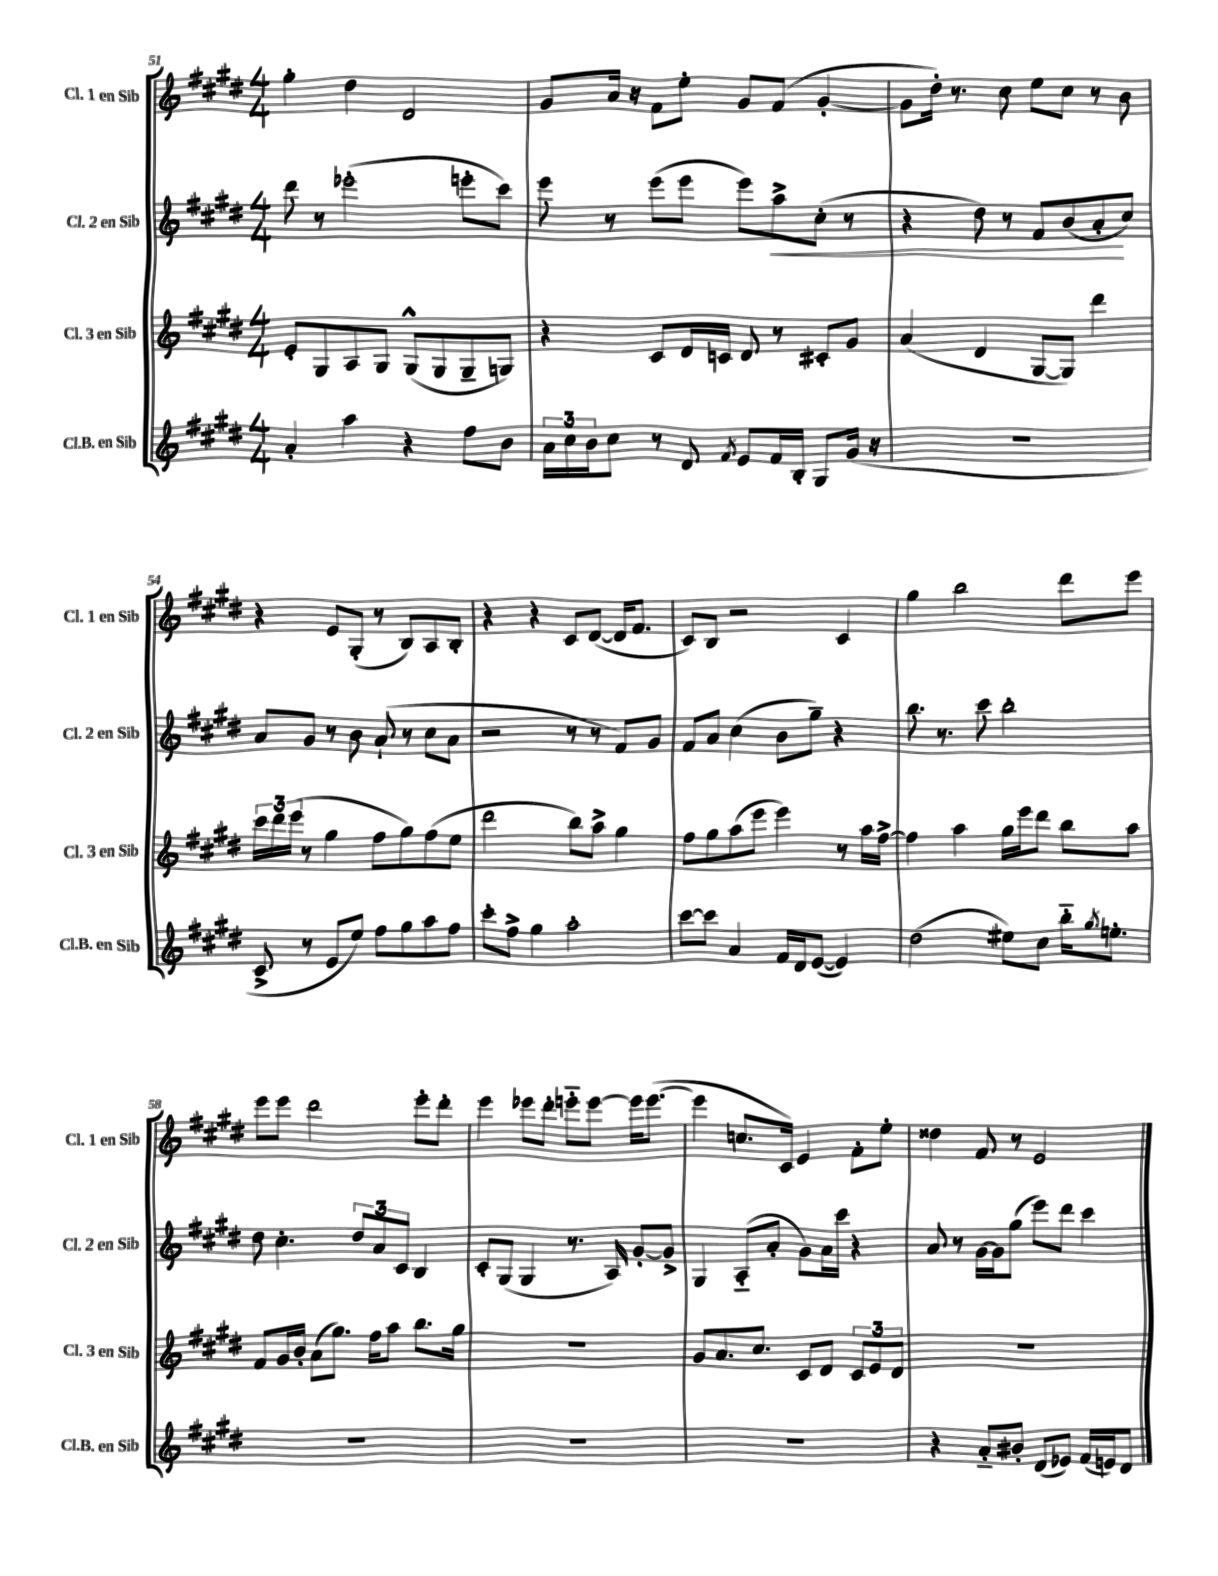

**kern	**kern	**kern	**dynam	**kern
*part4	*part3	*part2	*part2	*part1
*staff4	*staff3	*staff2	*staff2	*staff1
*I"Cl.B. en Sib	*I"Cl. 3 en Sib	*I"Cl. 2 en Sib	*	*I"Cl. 1 en Sib
*I'Cl.B. en Sib	*I'Cl. 3 en Sib	*I'Cl. 2 en Sib	*	*I'Cl. 1 en Sib
*clefG2	*clefG2	*clefG2	*	*clefG2
*k[f#c#g#d#]	*k[f#c#g#d#]	*k[f#c#g#d#]	*	*k[f#c#g#d#]
*M4/4	*M4/4	*M4/4	*	*M4/4
=51	=51	=51	=51	=51
4a'/	8e'/L	8ddd#\	.	4gg#'\
.	8G#/	8r	.	.
4aa\	8A/	(2eee-X'\	.	4dd#\
.	8G#/J	.	.	.
4r	(8G#^^/L	.	.	2d#/
.	8G#/	.	.	.
8ff#\L	8G#~/	8eeen'\L	.	.
8b\J	8Gn/J)	8ccc#\J)	.	.
=52	=52	=52	=52	=52
24a\LL	4r	8eee\	.	8g#/L
24cc#\	.	.	.	.
24b\J	.	.	.	.
8cc#\J	.	8r	.	16a/Jk
.	.	.	.	16r
8r	8c#/L	(8eee\L	.	8f#\L
8d#/	16d#/L	8eee\J	.	8ee'\J
.	16cn/JJ	.	.	.
8qf#/	.	.	.	.
8e/L	8d#/	8eee\L)	.	8g#/L
!	!	!	!LO:HP:b	!
16f#/L	8r	8aa^\	<	(8f#/J
16B'/JJ	.	.	.	.
8G#/L	8c#X'/L	(8cc#'\J	.	[4g#'/
(16g#/Jk	8g#/J	8r	.	.
16r	.	.	.	.
=53	=53	=53	=53	=53
1r	(4a/	4r	.	8g#\L]
.	.	.	.	16dd#'\Jk)
.	.	.	.	8.r
.	4d#/	8dd#\)	.	.
.	.	8r	.	8cc#\
.	[8G#/L	8f#/L	.	8ee\L
.	8G#/J])	(8b/	.	8cc#\J
.	4ddd#\	8a'/	.	8r
.	.	8cc#/J)	[	8b\
!!LO:LB:g=z
=54	=54	=54	=54	=54
8c#^/	24ccc#\LL	8a/L	.	4r
.	24ddd#\	.	.	.
.	(24eee\JJ	.	.	.
8r	8r	8g#/J	.	.
8e/L	4gg#\	8r	.	8e/L
8ee/J)	.	8b\	.	(8G#'/J
8ff#\L	8ff#\L	(8a`/	.	8r
8gg#\	8gg#\)	8r	.	8B/L)
8aa\	(8ff#\	8cc#\L	.	8A/
8ff#\J	8ee\J	8a\J	.	8B'/J
=55	=55	=55	=55	=55
8ccc#'\L	2ddd#\	2r	.	4r
8ff#^\J	.	.	.	.
4gg#\	.	.	.	4r
2aa'\	8bb\L)	8r	.	8c#/L
.	8aa^\J	8r	.	([8d#/J
.	4gg#\	8f#/L)	.	16d#/KL]
.	.	.	.	8.f#/J
.	.	8g#/J	.	.
=56	=56	=56	=56	=56
[8ccc#\L	8ff#\L	8f#/L	.	8c#/L)
8ccc#\J]	8gg#\	8a/J	.	8B/J
4a/	(8aa\	(4cc#\	.	2r
.	8eee\J	.	.	.
16f#/LL	4eee\)	8b\L	.	.
16d#/J	.	.	.	.
([8e/J	.	8gg#~\J)	.	.
4e/])	8r	4r	.	4c#/
.	16aa\LL	.	.	.
.	[16ff#^\JJ	.	.	.
=57	=57	=57	=57	=57
(2dd#\	4ff#\]	8.bb\	.	4gg#\
.	.	8.r	.	.
.	4aa\	.	.	2bb\
.	.	8ccc#\	.	.
8ee#X\L)	16gg#\LL	2bb'\	.	.
.	16eee\J	.	.	.
8cc#\J	8ddd#\J	.	.	.
16bb\KL	8bb\L	.	.	8ddd#\L
8qgg#/	.	.	.	.
8.een'\J	.	.	.	.
.	8aa\J	.	.	8eee\J
!!LO:LB:g=z
=58	=58	=58	=58	=58
1r	8f#/L	8dd#\	.	8eee\L
.	16g#/L	4.cc#'\	.	8eee\J
.	16b'/JJ	.	.	.
.	(8a\L	.	.	2ddd#\
.	8.gg#\J)	.	.	.
.	.	12dd#/L	.	.
.	16ff#\KL	.	.	.
.	.	12a/	.	.
.	8aa\J	.	.	.
.	.	12c#/J	.	.
.	8.bb\L	4B/	.	8eee'\L
.	.	.	.	8ddd#'\J
.	16gg#\Jk	.	.	.
=59	=59	=59	=59	=59
1r	1r	8c#'/L	.	4eee\
.	.	(8G#/J	.	.
.	.	4G#/	.	8eee-X\L
.	.	.	.	8ddd#'\J
.	.	8.r	.	8eeen\L
.	.	.	.	[8eee\J
.	.	16A/)	.	.
.	.	[8g#'/L	.	16eee\KL]
.	.	.	.	([8.eee\J
.	.	8g#^/J]	.	.
=60	=60	=60	=60	=60
1r	8g#/L	4G#/	.	4eee\]
.	8.a/	.	.	.
.	.	(8A/L	.	8.ccn/L
.	8.cc#/J	.	.	.
.	.	8a'/J	.	.
.	.	.	.	16c#/Jk)
.	8c#/L	8g#\L)	.	4e/
.	8d#/J	16a\L	.	.
.	.	16ccc#\JJ	.	.
.	12c#/L	4r	.	8f#'\L
.	12e/	.	.	.
.	.	.	.	8ee'\J
.	12d#/J	.	.	.
=61	=61	=61	=61	=61
4r	1r	8a/	.	4dd##X\
.	.	8r	.	.
8a/L	.	[16g#\LL	.	8f#/
.	.	16g#\J]	.	.
8b#X'/J	.	(8gg#\J	.	8r
(8d#/L	.	8eee\L)	.	2e/
8e-X/J)	.	8ddd#\J	.	.
(16f#/LL	.	4ccc#\	.	.
16en/J)	.	.	.	.
8d#/J	.	.	.	.
==	==	==	==	==
*-	*-	*-	*-	*-
